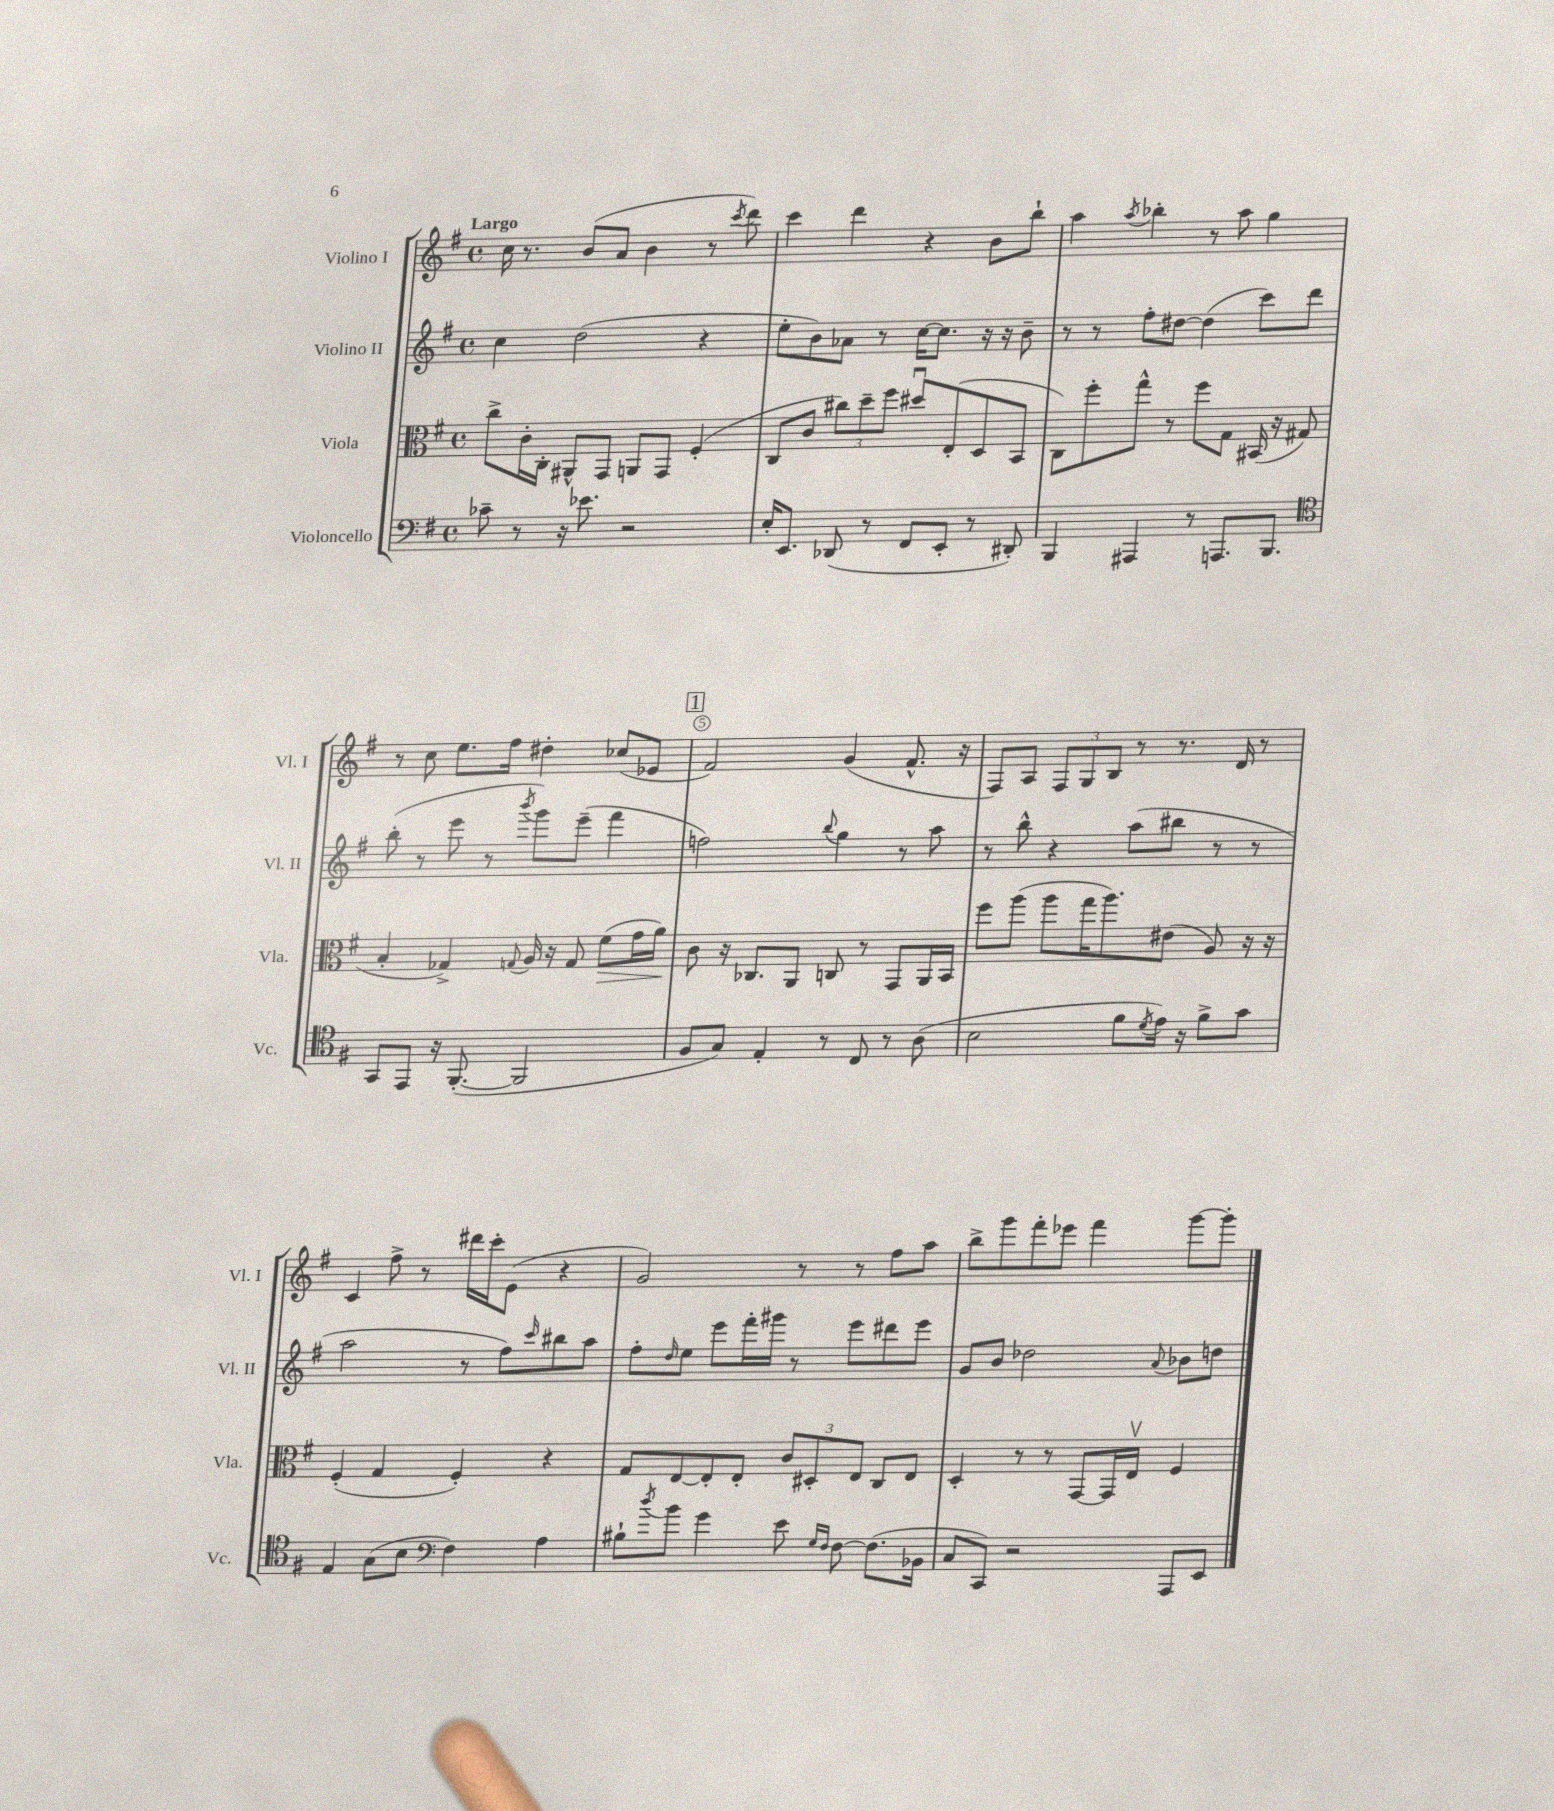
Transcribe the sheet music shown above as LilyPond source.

<<
\new StaffGroup <<
\new Staff = "s0" \with { instrumentName = "Violino I" shortInstrumentName = "Vl. I" } {
    \clef treble \key g \major \defaultTimeSignature \time 4/4 \tempo "Largo"
    c''16 r8. b'8( a'8 b'4 r8 \acciaccatura { c'''8 } d'''8) |
    c'''4 d'''4 r4 b'8 b''8-! |
    a''4 \acciaccatura { a''8 } bes''4-. r8 a''8 g''4 |
    r8 c''8 e''8. fis''16 dis''4-. ces''8( ees'8 |
    \mark \markup { \box "1" } fis'2) g'4( fis'8.-^ r16 |
    fis8) a8 \tuplet 3/2 { fis8 g8 b8 } r8 r8. d'16 r8 |
    c'4 fis''8-> r8 dis'''16 c'''16-. e'8( r4 |
    g'2) r8 r8 fis''8 a''8 |
    b''8-> g'''8 fis'''8-. ees'''8 fis'''4 g'''8~ g'''8-. \bar "|." |
}
\new Staff = "s1" \with { instrumentName = "Violino II" shortInstrumentName = "Vl. II" } {
    \clef treble \key g \major \defaultTimeSignature \time 4/4
    c''4 d''2( r4 |
    e''8-. b'8) aes'8 r8 c''16~ c''8. r16 r16 b'8-- |
    r8 r8 fis''8-. dis''8~ dis''4( c'''8) d'''8 |
    b''8-.( r8 e'''8 r8 \acciaccatura { b'''8 } g'''8) e'''8--( fis'''4 |
    \mark \markup { \box "1" } f''2) \appoggiatura { b''8 } g''4 r8 a''8 |
    r8 b''8-^ r4 a''8( bis''8 r8 r8 |
    a''2 r8 fis''8) \grace { c'''16 } bis''8 a''8 |
    fis''8-. \grace { d''16 } e''8 e'''8 fis'''16-. gis'''16 r8 e'''8 dis'''8 e'''8 |
    g'8 b'8 des''2 \appoggiatura { a'8 } bes'8 d''8 \bar "|." |
}
\new Staff = "s2" \with { instrumentName = "Viola" shortInstrumentName = "Vla." } {
    \clef alto \key g \major \defaultTimeSignature \time 4/4
    c''8-> c'16-. c16-. ais,8-^ g,8 a,8 g,8 fis4-.( |
    c8 c'8 \tuplet 3/2 { cis''8) d''8-- fis''8 } dis''8\downbow e8-.( d8 b,8 |
    c8) fis''8-. g''8-^ r8 fis''8 g8 bis,16( r16 gis8 |
    b4-. ges4->) \appoggiatura { g8 } a16 r16 g8 fis'8\>( g'16 a'16\!) |
    \mark \markup { \box "1" } c'8 r16 ces8. a,8 c8 r8 g,8 a,16 b,16 |
    fis''8 a''8( a''8 g''16 a''8.) eis'8( a8) r16 r16 |
    fis4-.( g4 fis4-.) r4 |
    g8 e8~ e8-. e8-. \tuplet 3/2 { c'8 dis8-. e8 } c8 e8 |
    d4-. r8 r8 g,8~ g,16 e16\upbow fis4 \bar "|." |
}
\new Staff = "s3" \with { instrumentName = "Violoncello" shortInstrumentName = "Vc." } {
    \clef bass \key g \major \defaultTimeSignature \time 4/4
    ces'8-- r8 r16 ees'8. r2 |
    e16-. e,8. des,8( r8 fis,8 e,8-. r8 dis,8-.) |
    b,,4 ais,,4 r8 a,,8. b,,8. |
    \clef tenor g,8 e,8 r16 fis,8.~-.( fis,2 |
    \mark \markup { \box "1" } fis8 g8) e4-. r8 c8 r8 a8( |
    b2 fis'8 \acciaccatura { d'8 } e'16) r16 fis'8-> g'8 |
    e4 g8( b8 \clef bass fis4) a4 |
    bis8-! \acciaccatura { d''8 } b'8 g'4 e'8 \grace { g16 fis16 } fis8~ fis8.( bes,16 |
    c8 c,8) r2 a,,8 e,8 \bar "|." |
}
>>
>>
\layout { \context { \Score \override BarNumber.break-visibility = ##(#f #t #t) barNumberVisibility = #(every-nth-bar-number-visible 5) \override BarNumber.stencil = #(make-stencil-circler 0.1 0.3 ly:text-interface::print) } }
